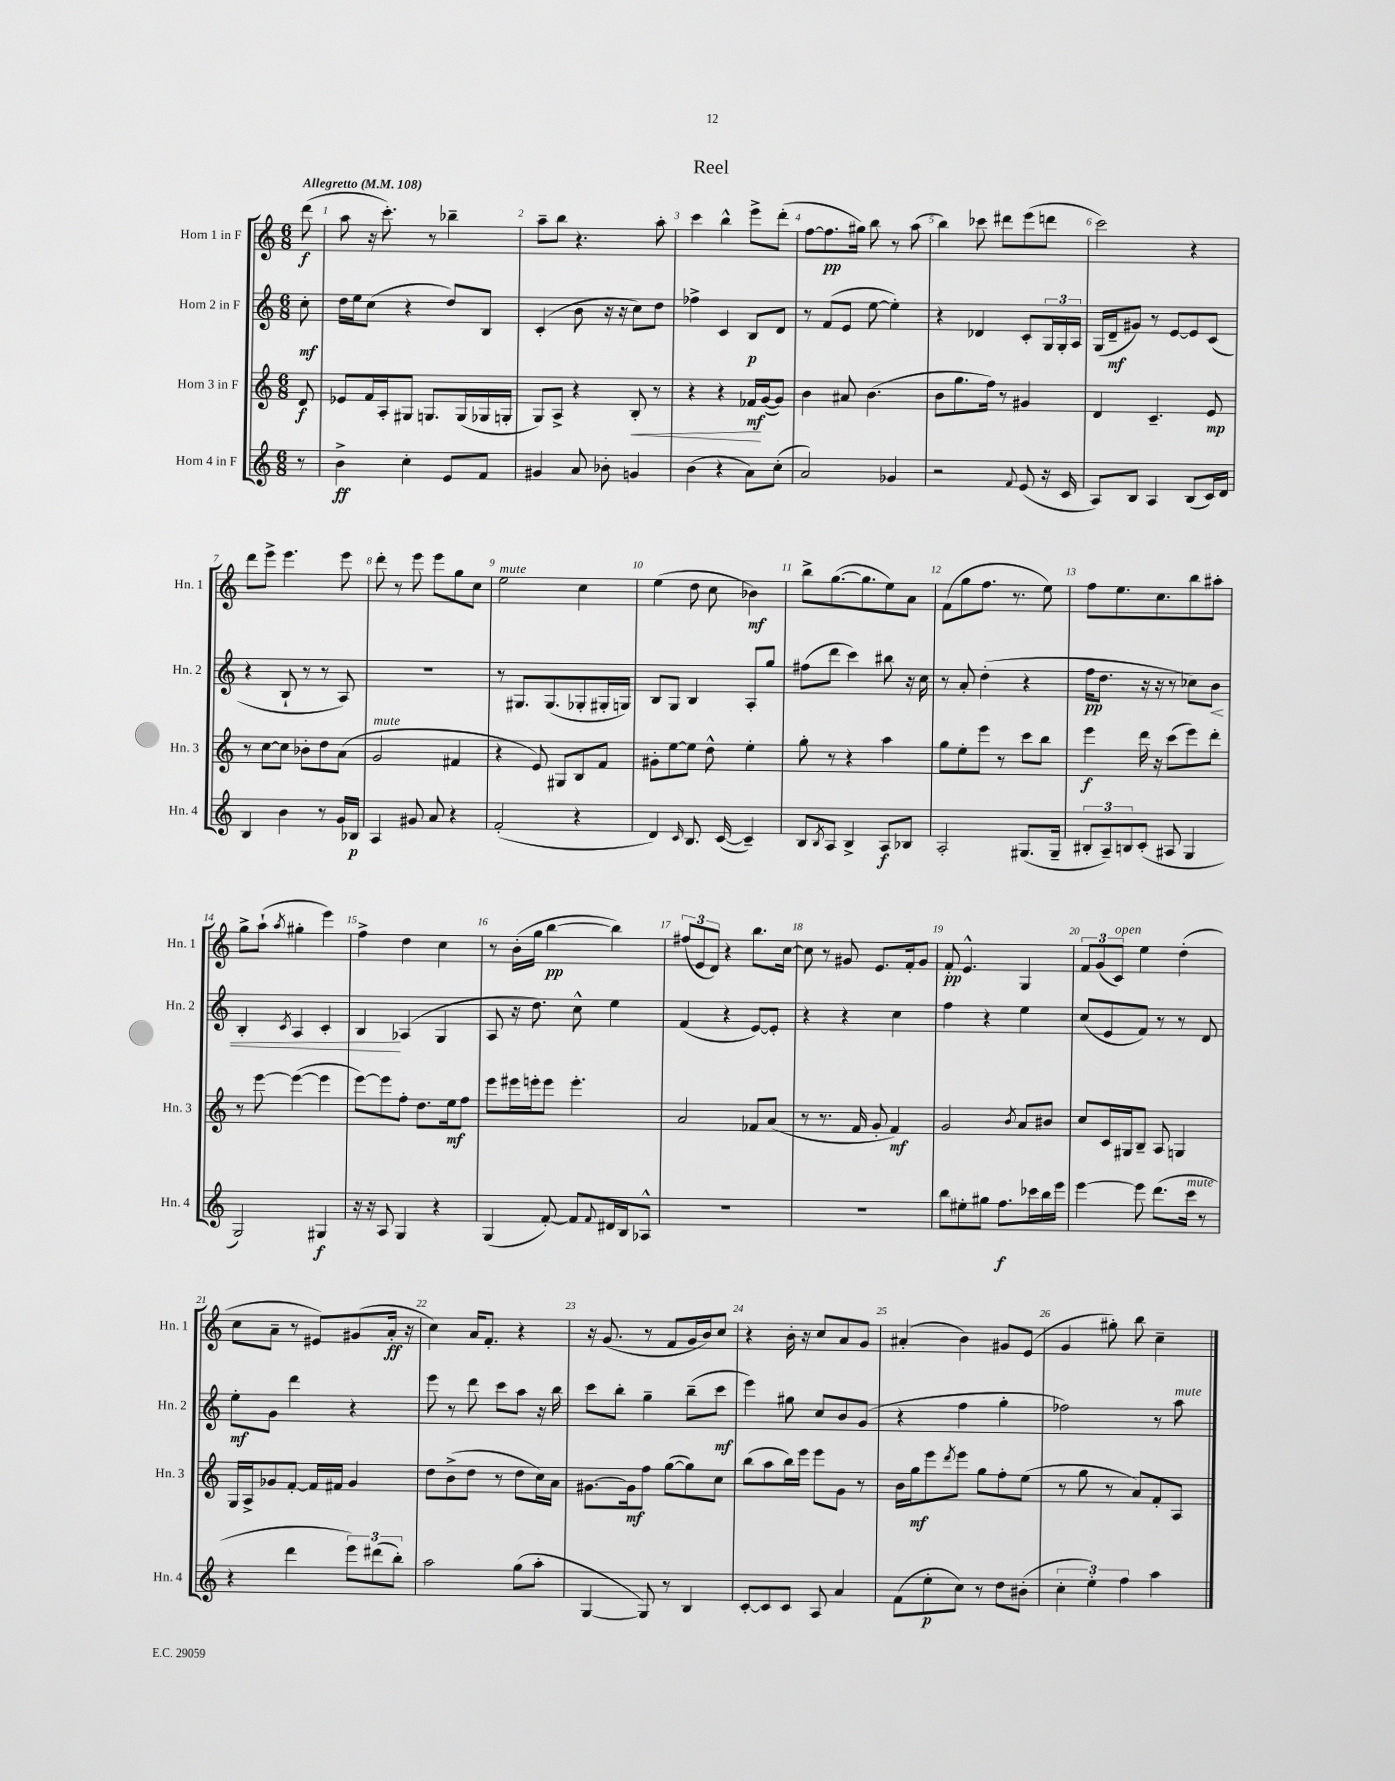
\header { title = "Reel" }
<<
\new StaffGroup <<
\new Staff = "s0" \with { instrumentName = "Horn 1 in F" shortInstrumentName = "Hn. 1" } {
    \clef treble \key c \major \numericTimeSignature \time 6/8 \partial 8 \tempo "Allegretto" 4 = 108
    d'''8\f( |
    a''8 r16 c'''8.-.) r8 bes''4-- |
    a''8-- b''8 r4. a''8-. |
    c'''4 b''4-^ e'''8-> d'''8-.( |
    f''8~ f''8.\pp gis''16) b''8 r8 a''8( |
    b''4) ces'''8 dis'''8 e'''8( d'''8 |
    c'''2) r4 |
    d'''8 e'''8-> e'''4. e'''8 |
    d'''8-. r8 e'''8 e'''8 g''8 c''8 |
    e''2^\markup { \italic "mute" } c''4 |
    e''4( d''8 c''8 bes'4\mf) |
    b''8-> g''8.~( g''8. e''8) a'8 |
    f'8( g''8 f''8. r8. e''8) |
    f''8 e''8. c''8. b''8 ais''8-. |
    g''8-> a''8-!( \acciaccatura { a''8 } gis''4-. e'''4) |
    f''4-> d''4 c''4 |
    r8 b'16-.( g''16 b''4~\pp b''4) |
    \tuplet 3/2 { fis''8( e'8 d'8) } r4 b''8. c''16~ |
    c''8 r8 gis'8 e'8. f'16-. gis'8 |
    f'8-.\pp e'4.-^ g4 |
    \tuplet 3/2 { f'8 g'8( c'8^\markup { \italic "open" }) } e''4 d''4-.( |
    c''8 a'8-- r8 eis'8) gis'8( a'16-.\ff r16 |
    c''4) a'16 f'8.-. r4 |
    r16 g'8.( r8 f'8 g'16 b'16) c''8 |
    r4 b'16-. r16 c''8 a'8 g'8 |
    ais'4-.( b'4) gis'8 e'8( |
    g'4 gis''8-.) b''8 c''4-- \bar "|." |
}
\new Staff = "s1" \with { instrumentName = "Horn 2 in F" shortInstrumentName = "Hn. 2" } {
    \clef treble \key c \major \numericTimeSignature \time 6/8 \partial 8
    c''8-.\mf |
    d''16 e''16 c''8( r4 d''8) b8 |
    c'4-.( b'8 r16 r16 c''8) d''8 |
    fes''4-> c'4 b8\p d'8 |
    r8 f'8( e'8 e''8~ e''4-.) |
    r4 des'4 c'8-. \tuplet 3/2 { g16 g16-. a16 } |
    g16( d'16--\mf gis'8) r8 e'8~ e'8 c'8( |
    r4 b8-! r8 r8 a8) |
    R2. |
    r8 gis8. gis8.( ges8-. gis16-. g16) |
    b8 g8 b4 a8-. g''8 |
    fis''8( d'''8 c'''4) bis''8 r16 c''16 |
    r8 a'8-. d''4-.( r4 |
    f''16\pp d''8. r16 r16 r8 ces''8) b'8\< |
    b4-. \acciaccatura { c'8 } a4 c'4-. |
    b4\! aes4( g4 |
    a8 r16 d''8.) c''8-^ e''4 |
    f'4( r4 e'8~) e'8-. |
    r4 r4 c''4 |
    f''4 r4 e''4 |
    c''8( e'8 f'8) r8 r8 d'8 |
    e''8-.\mf g'8 d'''4 r4 |
    e'''8 r8 d'''8 c'''8 a''8 r16 b''16 |
    c'''8 b''8-. g''4-- b''8--( c'''8\mf |
    e'''4) gis''8 c''8 b'8 g'8( |
    r4 f''4 g''4-. |
    fes''2) r8 a''8^\markup { \italic "mute" } \bar "|." |
}
\new Staff = "s2" \with { instrumentName = "Horn 3 in F" shortInstrumentName = "Hn. 3" } {
    \clef treble \key c \major \numericTimeSignature \time 6/8 \partial 8
    d'8\f |
    ees'8 f'16 a16-. gis8 g8. g16( ges16 g16-. |
    g8) a8-> r4 b8-.\< r8 |
    r4 r4 fes'16\mf\! g'16~( g'8) |
    b'4 ais'8 b'4.( |
    b'8 g''8. f''16) r8 gis'4 |
    d'4 c'4.-- e'8\mp |
    r8 c''8~ c''8 bes'8-. d''8 a'8( |
    g'2^\markup { \italic "mute" } fis'4 |
    r4 e'8) gis8 b8 f'8 |
    gis'8-. e''8~ e''8 d''8-^ e''4-. |
    g''8-. r8 r4 a''4 |
    g''8 e''8-. e'''8 r8 c'''8 b''8 |
    e'''4\f d'''16 r16 c'''8( e'''8) d'''8-. |
    r8 e'''8~ e'''4~( e'''4 |
    e'''8~) e'''8 f''8-. d''8. e''16\mf f''8 |
    e'''8 eis'''16 e'''16-. e'''8 e'''4.-. |
    a'2 fes'8 a'8( |
    r8 r8. f'16 g'8-. f'4\mf) |
    g'2 \acciaccatura { b'8 } a'8 bis'8 |
    c''8 c'16 gis16 b8-- a8 g4 |
    g16 a16-> ges'8 f'8~-. f'16 fis'16 ges'4 |
    d''8 b'8->( d''8 r8 d''8 c''16) a'16 |
    gis'8.~ gis'16\mf f''8 g''8~( g''8) c''8 |
    b''8( a''8 b''16) e'''16 e'''8 g'8 r8 |
    b'16 g''16\mf e'''8 \acciaccatura { d'''8 } e'''8 g''8 f''8-. e''8( |
    r8 g''8 r8 a'8) f'8-. a8 \bar "|." |
}
\new Staff = "s3" \with { instrumentName = "Horn 4 in F" shortInstrumentName = "Hn. 4" } {
    \clef treble \key c \major \numericTimeSignature \time 6/8 \partial 8
    r8 |
    b'4->\ff c''4-. e'8 f'8 |
    gis'4 a'8 bes'8-. g'4 |
    b'4( r4 a'8) c''8-.( |
    a'2) ges'4 |
    r2 \appoggiatura { f'8 } e'8( r16 c'16 |
    a8) b8 a4 b8( c'16) d'16 |
    b4 b'4 r8 g'16 bes16\p |
    a4 gis'8 a'8 r4 |
    f'2-.( r4 |
    d'4) \grace { c'16 } b8. c'16~( c'4--) |
    b8 \acciaccatura { b8 } a8 b4-> a8\f bes8 |
    a2-. gis8.( gis16-- |
    \tuplet 3/2 { bis8-. a8--) b8 } c'8-.( ais8 g4 |
    g2) gis4\f |
    r16 r16 a8 g4 r4 |
    g4( f'8~-.) f'8 \appoggiatura { f'8 } dis'16 b16 aes8-^ |
    R2. |
    R2. |
    b''8 eis''8-. gis''8 f''8.\f ces'''16 b''16 e'''16 |
    e'''4~ e'''8 d'''8.( c'''16^\markup { \italic "mute" } r8 |
    r4 d'''4 \tuplet 3/2 { e'''8) dis'''8( b''8-.) } |
    a''2 g''8( a''8-. |
    g4~ g8) r8 b4 |
    c'8~-. c'8 c'8 a8 a'4 |
    f'8( e''8-.\p c''8) r8 d''8 bis'8-.( |
    \tuplet 3/2 { c''4-. e''4-.) f''4 } a''4 \bar "|." |
}
>>
>>
\layout { \context { \Score \override BarNumber.break-visibility = ##(#f #t #t) barNumberVisibility = #all-bar-numbers-visible } }
